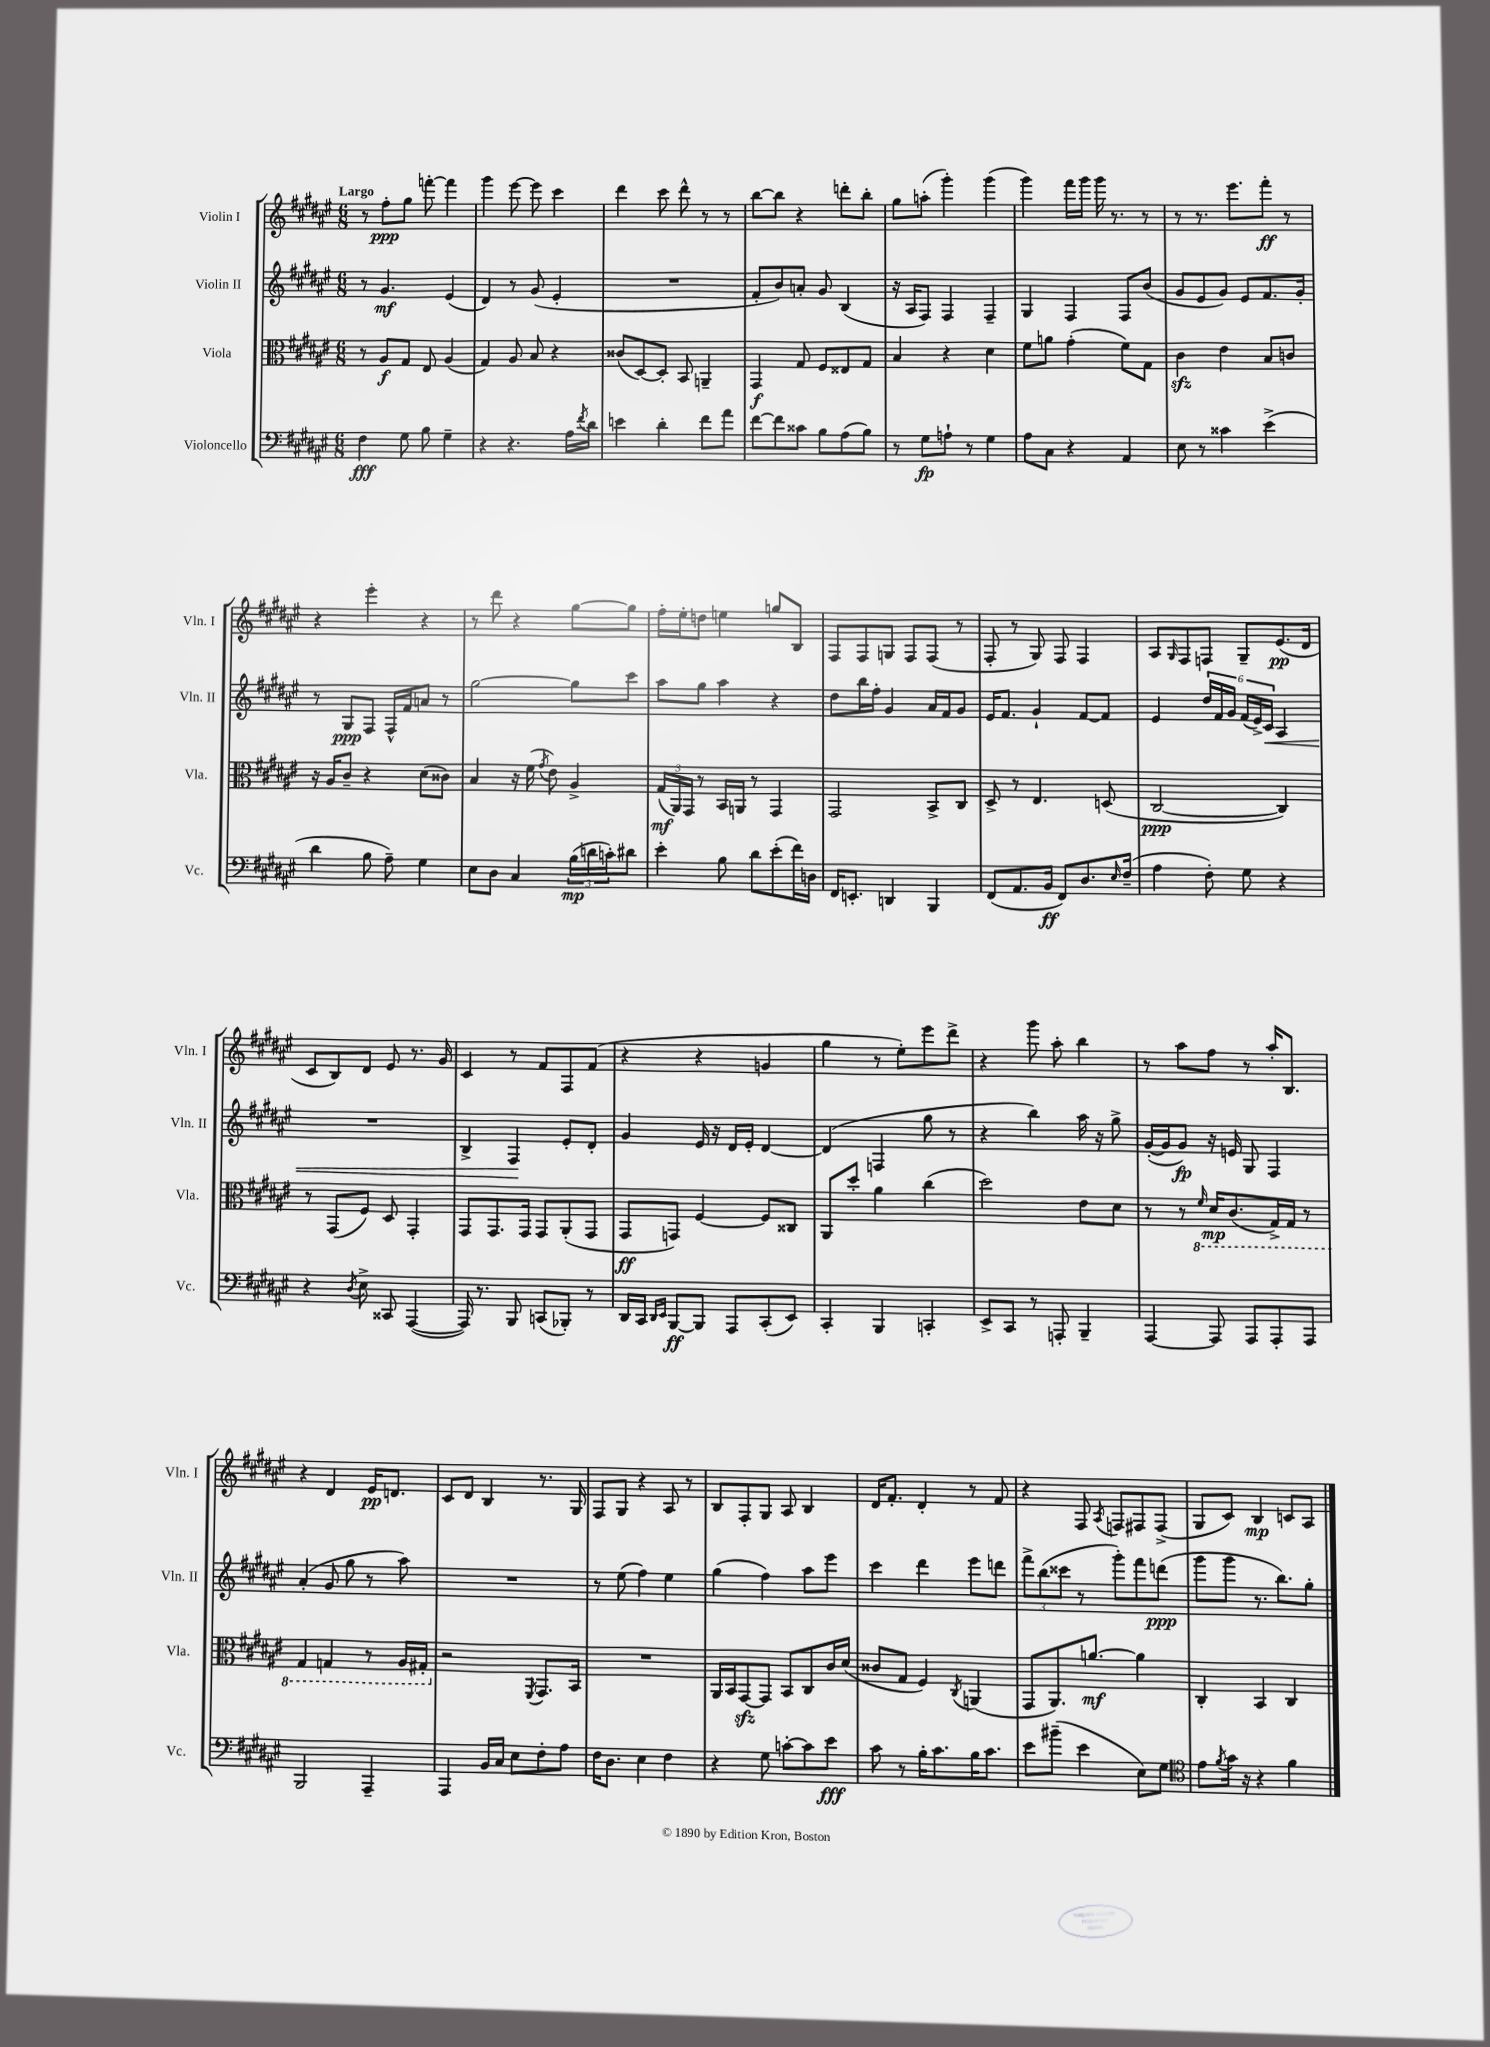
<<
\new StaffGroup <<
\new Staff = "s0" \with { instrumentName = "Violin I" shortInstrumentName = "Vln. I" } {
    \clef treble \key fis \major \numericTimeSignature \time 6/8 \tempo "Largo"
    r8 fis''8-.\ppp gis''8 f'''8~-. f'''4 |
    gis'''4 eis'''8~ eis'''8 cis'''4 |
    dis'''4 cis'''8 dis'''8-^ r8 r8 |
    b''8~ b''8 r4 d'''8-. b''8-. |
    gis''8 a''8-.( gis'''4-.) gis'''4( |
    gis'''4) fis'''16 gis'''16 gis'''16 r8. r8 |
    r8 r8. eis'''8. fis'''8-.\ff r8 |
    r4 eis'''4-. r4 |
    r8 dis'''8 r4 gis''8~ gis''8 |
    fis''16-. eis''16-. d''8 e''4 g''8 b8 |
    fis8 fis8 g8 fis8 fis8( r8 |
    fis8-. r8 gis8) fis8 fis4 |
    ais8 \grace { gis16 } fis8 f8 gis8-- eis'8.\pp( dis'16 |
    cis'8 b8) dis'8 eis'8 r8. gis'16 |
    cis'4 r8 fis'8 fis8 fis'8( |
    r4 r4 g'4 |
    gis''4 r8 eis''8-.) eis'''8 dis'''8-> |
    r4 gis'''8 ais''8-. b''4 |
    r8 ais''8 fis''8 r8 ais''16-. b8. |
    r4 dis'4 eis'16\pp d'8. |
    cis'8 dis'8 b4 r8. gis16 |
    fis8 gis8 r4 ais8 r8 |
    b8 fis8-. gis8 ais8 b4 |
    dis'16 fis'8.-. dis'4-. r8 fis'8 |
    r4 fis8 \acciaccatura { ais8 } f8 fis8 fis8->( |
    gis8 cis'8) b4\mp c'8 ais8 \bar "|." |
}
\new Staff = "s1" \with { instrumentName = "Violin II" shortInstrumentName = "Vln. II" } {
    \clef treble \key fis \major \numericTimeSignature \time 6/8
    r8 gis'4.\mf eis'4( |
    dis'4) r8 gis'8( eis'4-. |
    R2. |
    fis'8-. b'8) a'8-. gis'8 b4( |
    r16 ais16 fis8) fis4 fis4-- |
    gis4 fis4 fis8 b'8( |
    gis'8 eis'8 gis'8) eis'8 fis'8. gis'16-. |
    r8 gis8\ppp fis8 fis16-^ fis'16 a'8 r8 |
    gis''2~ gis''8 cis'''8 |
    ais''8 gis''8 ais''4 r4 |
    dis''8 b''16 fis''16-. gis'4 ais'16 fis'16 gis'8 |
    eis'16 fis'8. gis'4-! fis'8~ fis'8 |
    eis'4 \tuplet 6/4 { dis''16 fis'16 gis'16 fis'16( eis'16->) cis'16\< } ais4 |
    R2. |
    b4-> fis4\! eis'8-. dis'8-. |
    gis'4 eis'16 r16 dis'16 eis'16-. dis'4~ |
    dis'4( f4 gis''8 r8 |
    r4 b''4) ais''16 r16 gis''8-> |
    gis'16~-.( gis'16 gis'8\fp) r16 e'16 gis8 fis4 |
    ais'4-.( gis'8 gis''8 r8 ais''8) |
    R2. |
    r8 eis''8( fis''4) eis''4 |
    gis''4( fis''4) ais''8 eis'''8 |
    cis'''4 dis'''4 eis'''8 d'''8 |
    \tuplet 3/2 { fis'''8-> b''8( cisis'''8 } r8 gis'''8-.) fis'''8 d'''8\ppp( |
    gis'''8 gis'''8 r8. b''8.) gis''8-. \bar "|." |
}
\new Staff = "s2" \with { instrumentName = "Viola" shortInstrumentName = "Vla." } {
    \clef alto \key fis \major \numericTimeSignature \time 6/8
    r8 ais8\f gis8 eis8 ais4( |
    gis4) ais8 b8 r4 |
    cisis'8( dis8~) dis8-. b,8 a,4-- |
    gis,4\f gis8 fis8 eisis8 gis8 |
    b4 r4 dis'4 |
    fis'8 a'8 gis'4-.( fis'8) gis8 |
    cis'4\sfz eis'4 b8 c'8 |
    r16 ais16 cis'8-- r4 dis'8( cisis'8) |
    b4 r16 fis'16( \acciaccatura { gis'8 } eis'8) ais4-> |
    \tuplet 3/2 { gis16\mf( ais,16) gis,16 } r8 b,16 a,16 r8 gis,4 |
    gis,2 b,8-> cis8 |
    dis8-> r8 eis4. d8( |
    cis2~\ppp cis4) |
    r8 gis,8( fis8) dis8 gis,4-. |
    gis,8 gis,8. gis,16 gis,8 ais,8-.( gis,8 |
    gis,8\ff g,8) fis4~ fis8 cisis8 |
    ais,8 dis''8-. ais'4 cis''4( |
    dis''2) eis'8 dis'8 |
    r8 r8 \ottava #-1 \grace { fis16 } dis16\mp cis8.( gis,16->) gis,16 r8 |
    gis,4 g,4 r8 ais,16 gis,16-. \ottava #0 |
    r2 \acciaccatura { fis,8 } gis,8. b,16 |
    R2. |
    ais,16 b,16 gis,8~\sfz gis,8 b,8 cis8 cis'16 dis'16( |
    cisis'8 gis8 fis4) \acciaccatura { cis8 } a,4( |
    gis,8 ais,8.) a'8.~\mf a'4 |
    cis4-. b,4 cis4 \bar "|." |
}
\new Staff = "s3" \with { instrumentName = "Violoncello" shortInstrumentName = "Vc." } {
    \clef bass \key fis \major \numericTimeSignature \time 6/8
    fis4\fff gis8 b8 gis4-- |
    r4 r4. ais16 \acciaccatura { fis'8 } dis'16 |
    e'4 dis'4-. fis'8 ais'8 |
    fis'8~ fis'8 cisis'8 b8 ais8( b8) |
    r8 gis8\fp a8-! r8 gis4 |
    ais8 cis8 r4 ais,4 |
    eis8 r8 cisis'4 eis'4->( |
    dis'4 b8 ais8--) gis4 |
    eis8 dis8 cis4 \tuplet 3/2 { b16\mp( d'16 c'16-.) } dis'8 |
    eis'4-. b8 dis'8 eis'8-.( fis'16) d16 |
    fis,16 e,8.-. d,4 b,,4 |
    fis,8( ais,8. b,16\ff fis,8) dis8. \grace { eis16 } fis16--( |
    ais4 fis8-.) gis8 r4 |
    r4 \acciaccatura { dis8 } eis8-> cisis,8 ais,,4~( |
    ais,,16) r8. b,,8 c,8( bes,,8-.) r8 |
    dis,16 cis,16 \grace { dis,16 eis,16 } b,,8~\ff b,,8 ais,,8 cis,8-.( eis,8) |
    cis,4-. b,,4 c,4-. |
    eis,8-> cis,8 r8 a,,8-. b,,4-- |
    ais,,4~ ais,,8 ais,,8 ais,,8-. ais,,8 |
    b,,2 ais,,4-- |
    ais,,4 b,16 cis16 eis8 fis8-. ais8 |
    fis16 dis8. eis4 fis4 |
    r4 gis8 c'8~-. c'8 eis'8\fff |
    cis'8 r8 b16-. cis'8. b16 cis'8. |
    eis'8 bis'8--( eis'4 eis8) gis8 |
    \clef tenor eis'8 \acciaccatura { fis'8 } gis'16 r16 r4 fis'4 \bar "|." |
}
>>
>>
\layout { \context { \Score \remove "Bar_number_engraver" } }
